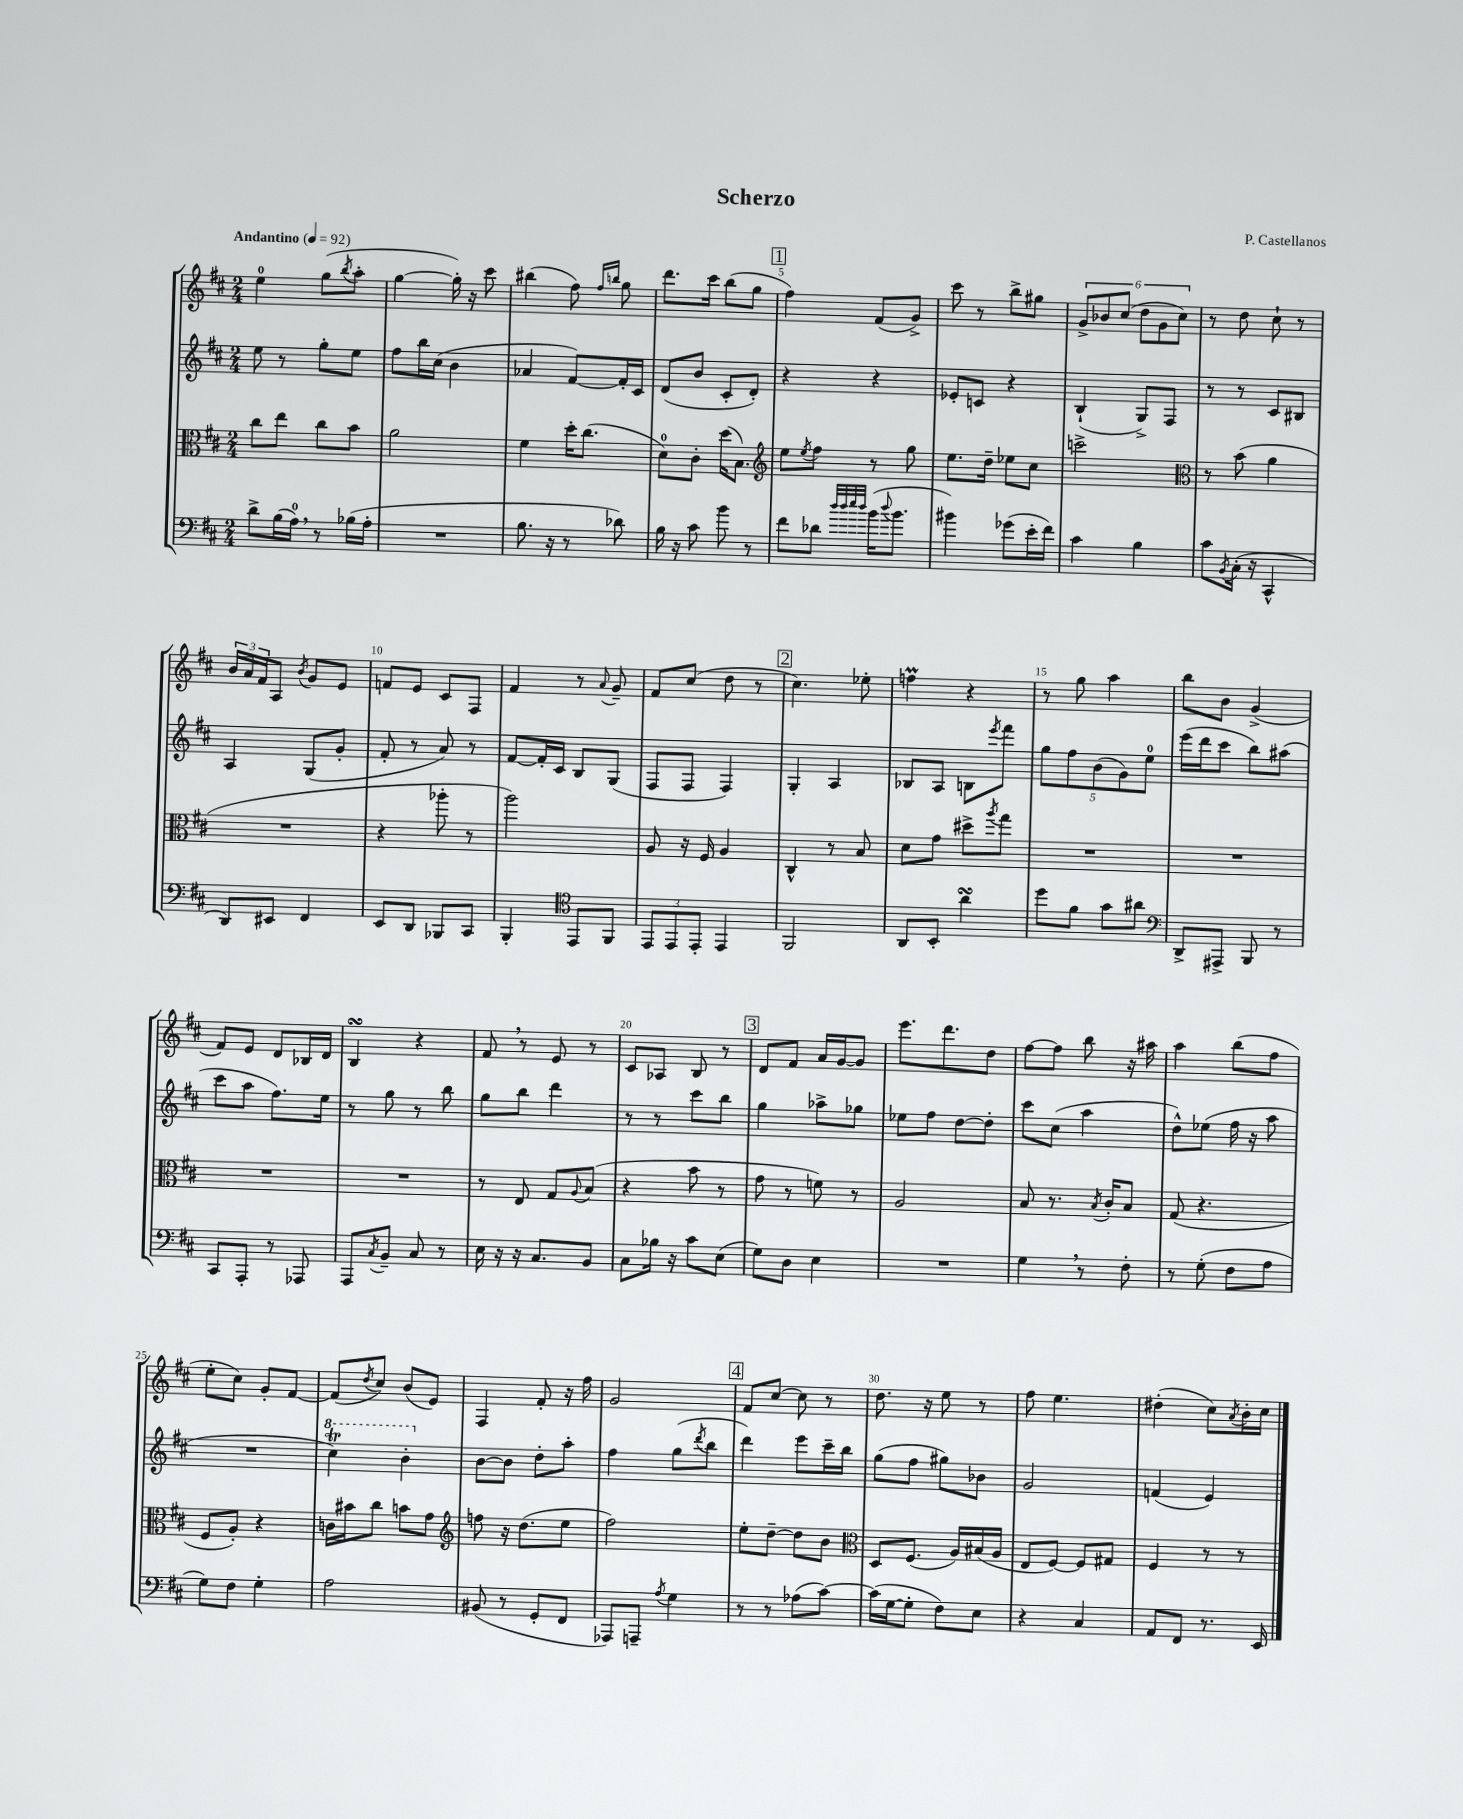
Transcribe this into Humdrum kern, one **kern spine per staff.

**kern	**kern	**kern	**kern
*staff4	*staff3	*staff2	*staff1
*clefF4	*clefC3	*clefG2	*clefG2
*k[f#c#]	*k[f#c#]	*k[f#c#]	*k[f#c#]
*M2/4	*M2/4	*M2/4	*M2/4
*MM92	*MM92	*MM92	*MM92
8d^	8cc#	8ee	4ee
(16B	8ee	8r	.
16A)	.	.	.
8r	8cc#	8gg'	(8gg
.	.	.	8qbb
(16B-	8b	8ee	8aa'
16A'	.	.	.
=	=	=	=
2r	2a	8ff#	[4gg
.	.	16bb	.
.	.	(16cc#	.
.	.	4b	16gg'])
.	.	.	16r
.	.	.	8ccc#
=	=	=	=
8.B	4f#	4a-	(4bb#
16r	.	.	.
8r	16dd'	[8f#)	8ff#)
.	(8.cc#	.	.
.	.	.	16qqff#
.	.	.	16qqbb
8d-)	.	16f#']	8gg
.	.	16c#	.
=	=	=	=
16B	8d)	(8d	8.ddd
16r	.	.	.
8c#	8c#'	8b	.
.	.	.	16ccc#
8b	(16dd	8c#'	(8bb
.	8.B)	.	.
8r	.	8d')	8gg
=	=	=	=
*	*clefG2	*	*
8f#	8ee	4r	4ff#)
.	8qee	.	.
8d-	8ff#	.	.
32qqdd	.	.	.
32qqdd	.	.	.
32qqee	.	.	.
32qqdd	.	.	.
(16b	8r	4r	(8f#
8qqdd	.	.	.
8.b	.	.	.
.	8gg	.	8g^)
=	=	=	=
4b#)	8.ee	8e-'	8ccc#
.	.	8c	8r
.	16dd~	.	.
(8g-	8ee-	4r	8bb^
16e'	8cc#	.	8gg#
16f#)	.	.	.
=	=	=	=
4c#	2ccc^	(4B`	12g^
.	.	.	12b-
.	.	.	(12cc#
4B	.	8G^)	12dd
.	.	.	12g
.	.	8F#	.
.	.	.	12cc#)
=	=	=	=
*	*clefC3	*	*
8c#	8r	8r	8r
8qBB	.	.	.
(16C#'	(8b	8r	8dd
16r	.	.	.
4CC#^^	4a	8c#	8cc#`
.	.	8B#	8r
=	=	=	=
8DD)	2r	4A	24b
.	.	.	24a
.	.	.	24f#
8EE#	.	.	8A
.	.	.	8qb
4FF#	.	(8G	8g
.	.	8g'	8e
=	=	=	=
8EE	4r	8f#'	8f
8DD	.	8r	8e
8BBB-	8aa-'	8a)	8c#
8CC#	8r	8r	8F#
=	=	=	=
4BBB'	2aa)	[8f#	4f#
.	.	16f#']	.
.	.	16c#	.
*clefC4	*	*	*
8EE	.	8B	8r
.	.	.	8qqa
8FF#	.	(8G	8g~
=	=	=	=
12EE	8A	8F#	8f#
12EE	.	.	.
.	16r	8F#	(8cc#
12EE'	.	.	.
.	16F#	.	.
4EE	4A	4F#)	8dd
.	.	.	8r
=	=	=	=
2FF#	4C#^^	4G'	4.cc#)
.	8r	4A	.
.	8B	.	8ee-'
=	=	=	=
8AA	8d	8B-	4ff
8BB'	8g	8A	.
4a	8dd#^	8B	4r
.	8qaa	8qeee	.
.	8gg	8fff#	.
=	=	=	=
8dd	2r	10gg	8r
.	.	10ff#	.
8f#	.	.	8gg
.	.	(10b	.
8g	.	.	4aa
.	.	10g)	.
8a#	.	.	.
.	.	10ee	.
=	=	=	=
*clefF4	*	*	*
8DD^	2r	(16eee	8bb
.	.	16ddd	.
8AAA#^	.	8ccc#	8b
8BBB	.	8bb)	(4g^
8r	.	(8aa#	.
=	=	=	=
8CC#	2r	8ccc#	8f#)
8AAA'	.	8aa	8e
8r	.	8.ff#)	8d
8AAA-	.	.	16B-
.	.	16ee	16d
=	=	=	=
8AAA	2r	8r	4B
8qC#	.	.	.
8BB~	.	8gg	.
8C#	.	8r	4r
8r	.	8bb	.
=	=	=	=
16E	8r	8gg	8f#
16r	.	.	.
16r	8E	8bb	8r
8.C#	.	.	.
.	8G	4ddd	8e
.	8qqA	.	.
8BB	(8B	.	8r
=	=	=	=
8C#	4r	8r	8c#
16B-	.	8r	8A-
16r	.	.	.
8c#	8b	8ccc#	8B
(8E	8r	8bb	8r
=	=	=	=
8G)	8g	4gg	8d
8D	8r	.	8f#
4E	8f)	8aa-^	16a
.	.	.	[16g
.	8r	8gg-	8g]
=	=	=	=
2r	2A	8ee-	8.eee
.	.	8ff#	.
.	.	.	8.ddd
.	.	[8dd	.
.	.	8dd']	8dd
=	=	=	=
4G	8B	8ccc#	[8ff#
.	8.r	(8cc#	8ff#]
8r	.	4aa	8bb
.	8qB	.	.
.	16c#'	.	.
8F#'	8B	.	16r
.	.	.	16aa#
=	=	=	=
8r	(8G	8dd^^)	4aa
(8G'	4.r	(8ee-	.
8F#	.	16ff#	(8bb
.	.	16r	.
8A	.	8aa	8ff#
=	=	=	=
8G)	8F#	2r	8ee'
8F#	8A')	.	8cc#)
4G'	4r	.	8g'
.	.	.	[8f#
=	=	=	=
2A	16c	4ccc#)	(8f#]
.	16b#	.	.
.	.	.	8qdd
.	8cc#	.	8cc#)
.	8b	4bb'	(8b
.	8g	.	8e)
=	=	=	=
*	*clefG2	*	*
(8BB#	8ff	[8b	4F#
8r	16r	8b]	.
.	(8.dd	.	.
8GG'	.	8dd'	8f#'
8FF#	8ee	8aa'	16r
.	.	.	16ff#
=	=	=	=
8AAA-)	2ff#)	4ff#	2g
8AAA~	.	.	.
8qA	.	.	.
4G	.	(8gg	.
.	.	8qddd	.
.	.	8bb	.
=	=	=	=
8r	8ee'	4ddd)	8f#
8r	[8dd~	.	[8cc#
(8A-	8dd]	8eee	8cc#]
[8c#)	8b	16ccc#~	8r
.	.	16bb	.
=	=	=	=
*	*clefC3	*	*
(16c#]	8D	(8gg	8.dd
[16G	.	.	.
8G']	(8.F#	8ff#	.
.	.	.	16r
8F#)	.	8gg#)	8ee
.	16A)	.	.
8E	(16B#	8b-	8r
.	16A	.	.
=	=	=	=
4r	8E	2g	8ff#
.	[8F#)	.	4.ee
4C#	8F#]	.	.
.	8G#	.	.
=	=	=	=
8AA	4F#	(4f	(4dd#'
8FF#	.	.	.
8.r	8r	4e)	8cc#)
.	.	.	8qa
.	8r	.	16b'
16EE	.	.	16cc#
==	==	==	==
*-	*-	*-	*-
